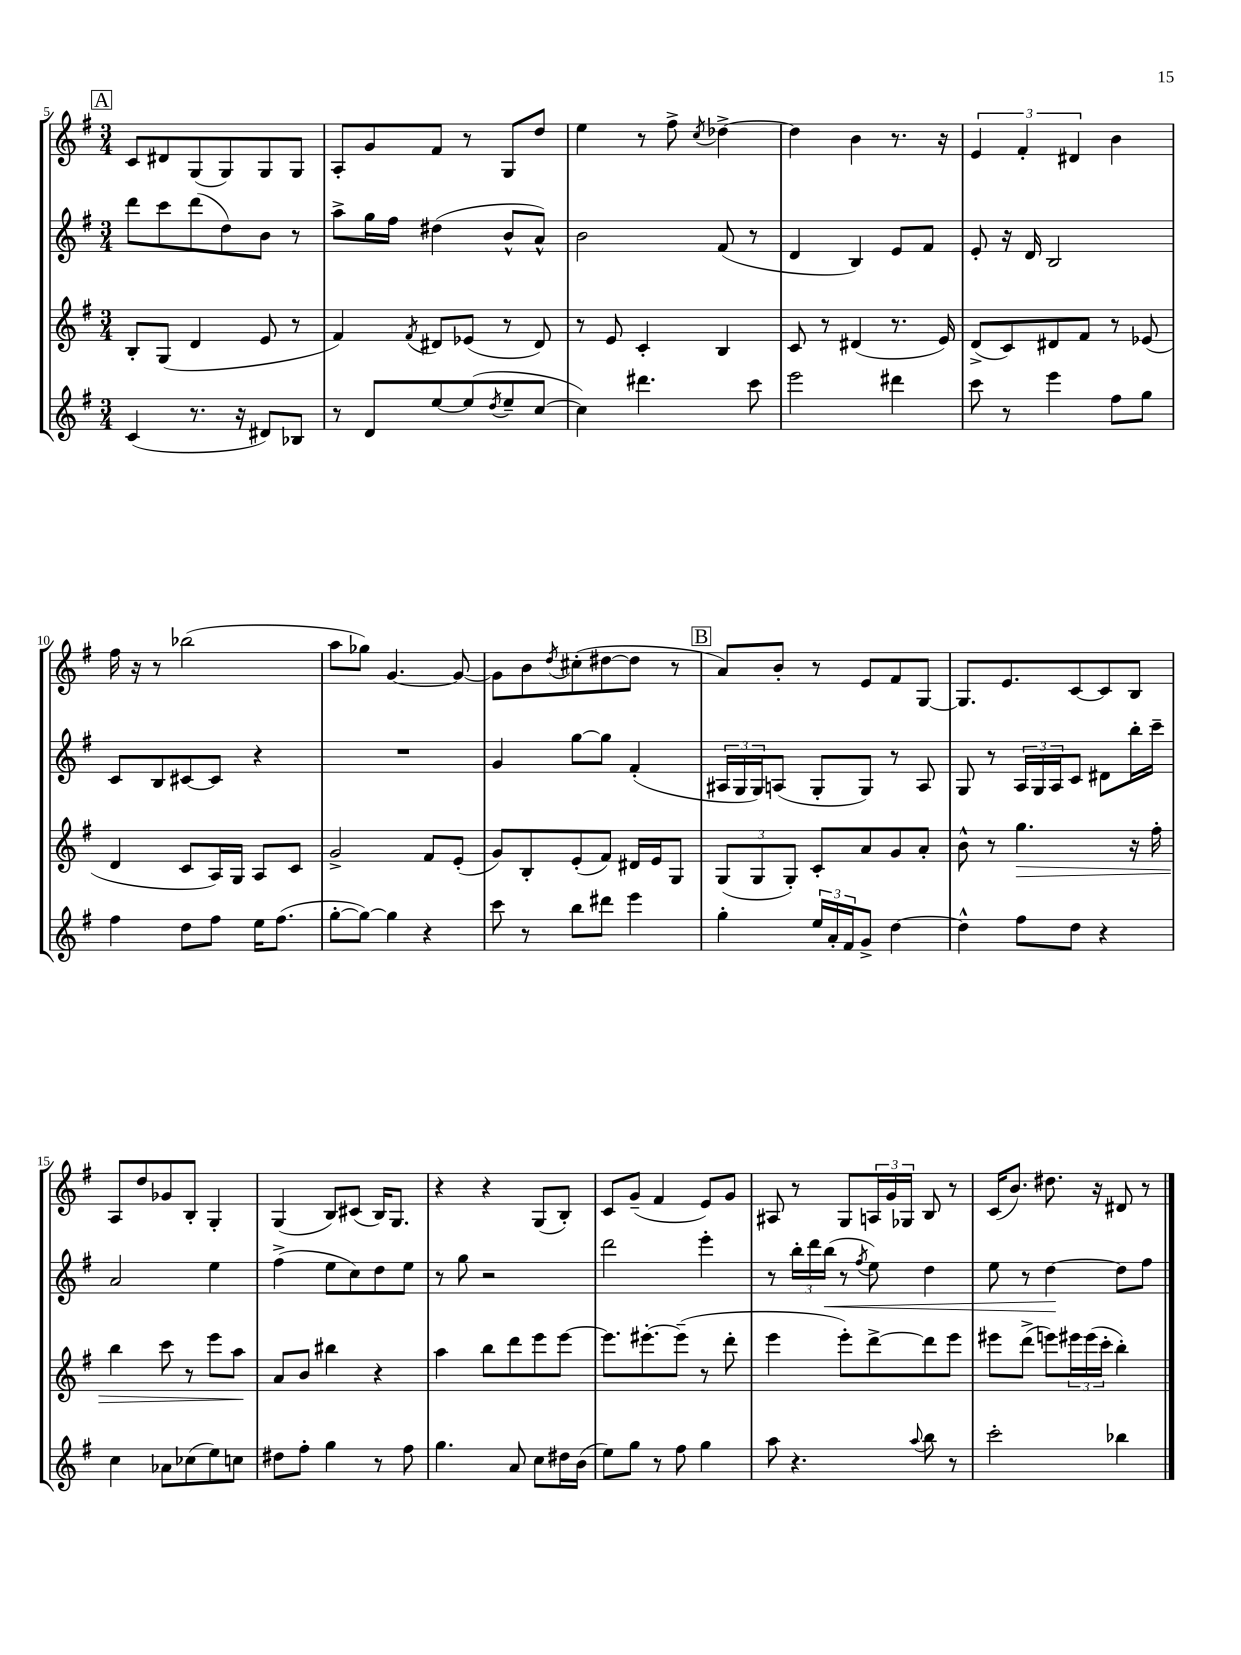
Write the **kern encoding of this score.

**kern	**kern	**kern	**kern
*staff4	*staff3	*staff2	*staff1
*clefG2	*clefG2	*clefG2	*clefG2
*k[f#]	*k[f#]	*k[f#]	*k[f#]
*M3/4	*M3/4	*M3/4	*M3/4
(4c	8B'	8ddd	8c
.	(8G	8ccc	8d#
8.r	4d	(8ddd	(8G
.	.	8dd)	8G)
16r	.	.	.
8d#)	8e	8b	8G
8B-	8r	8r	8G
=	=	=	=
8r	4f#)	8aa^	8A'
8d	.	16gg	8g
.	.	16ff#	.
.	8qf#	.	.
[8ee	8d#	(4dd#	8f#
(8ee]	(8e-	.	8r
8qdd	.	.	.
8ee~	8r	8b^^	8G
[8cc	8d#)	8a^^)	8dd
=	=	=	=
4cc])	8r	2b	4ee
.	8e	.	.
4.ddd#	4c'	.	8r
.	.	.	8ff#^
.	.	.	8qcc
.	4B	(8f#	[4dd-^
8ccc	.	8r	.
=	=	=	=
2eee	8c	4d	4dd-]
.	8r	.	.
.	(4d#	4B)	4b
4ddd#	8.r	8e	8.r
.	.	8f#	.
.	16e)	.	16r
=	=	=	=
8ccc	(8d^	8e'	6e
8r	8c)	16r	.
.	.	.	6f#'
.	.	16d	.
4eee	8d#	2B	.
.	.	.	6d#
.	8f#	.	.
8ff#	8r	.	4b
8gg	(8e-	.	.
=	=	=	=
4ff#	4d	8c	16ff#
.	.	.	16r
.	.	8B	8r
8dd	8c	[8c#	(2bb-
8ff#	16A)	8c#]	.
.	16G	.	.
16ee	8A	4r	.
(8.ff#	.	.	.
.	8c	.	.
=	=	=	=
[8gg'	2g^	2.r	8aa
8gg_)	.	.	8gg-)
4gg]	.	.	[4.g
4r	8f#	.	.
.	(8e'	.	8g_
=	=	=	=
8ccc	8g)	4g	8g]
8r	8B'	.	8b
.	.	.	8qdd
8bb	(8e'	[8gg	(8cc#'
8ddd#	8f#)	8gg]	[8dd#
4eee	16d#	(4f#'	8dd#]
.	16e	.	.
.	8G	.	8r
=	=	=	=
4gg'	(12G	24A#	8a)
.	.	24G	.
.	12G	24G)	.
.	.	(8A	8b'
.	12G')	.	.
24ee	8c'	8G'	8r
24a'	.	.	.
24f#	.	.	.
8g^	8a	8G)	8e
[4dd	8g	8r	8f#
.	8a'	8A	[8G
=	=	=	=
4dd^^]	8b^^	8G	8.G]
.	8r	8r	.
.	.	.	8.e
8ff#	4.gg	24A	.
.	.	24G	.
.	.	24A	.
8dd	.	8c	[8c
4r	.	8d#	8c]
.	16r	16bb'	8B
.	16ff#'	16ccc~	.
=	=	=	=
4cc	4bb	2a	8A
.	.	.	8dd
8a-	8ccc	.	8g-
(8cc-	8r	.	8B'
8ee)	8eee	4ee	4G'
8cc	8aa	.	.
=	=	=	=
8dd#	8a	(4ff#^	(4G
8ff#'	8b	.	.
4gg	4bb#	8ee	8B)
.	.	8cc)	(8c#
8r	4r	8dd	16B)
.	.	.	8.G
8ff#	.	8ee	.
=	=	=	=
4.gg	4aa	8r	4r
.	.	8gg	.
.	8bb	2r	4r
8a	8ddd	.	.
8cc	8eee	.	(8G
16dd#	[8eee	.	8B')
(16b	.	.	.
=	=	=	=
8ee)	8.eee]	2ddd	8c
8gg	.	.	(8g~
.	[8.eee#'	.	.
8r	.	.	4f#
8ff#	(8eee#~]	.	.
4gg	8r	4eee'	8e)
.	8ddd'	.	8g
=	=	=	=
8aa	4eee	8r	8A#
4.r	.	24bb'	8r
.	.	24ddd	.
.	.	(24bb	.
.	8eee')	8r	8G
.	.	8qff#	.
.	[8ddd^	8ee)	24A
.	.	.	24g
.	.	.	24G-
8qqaa	.	.	.
8bb	8ddd]	4dd	8B
8r	8eee	.	8r
=	=	=	=
2ccc'	8eee#	8ee	(16c
.	.	.	8.b)
.	(8ddd^	8r	.
.	8eee)	[4dd	8.dd#
.	24eee#	.	.
.	(24eee#	.	.
.	.	.	16r
.	24ccc'	.	.
4bb-	4bb')	8dd]	8d#
.	.	8ff#	8r
==	==	==	==
*-	*-	*-	*-
